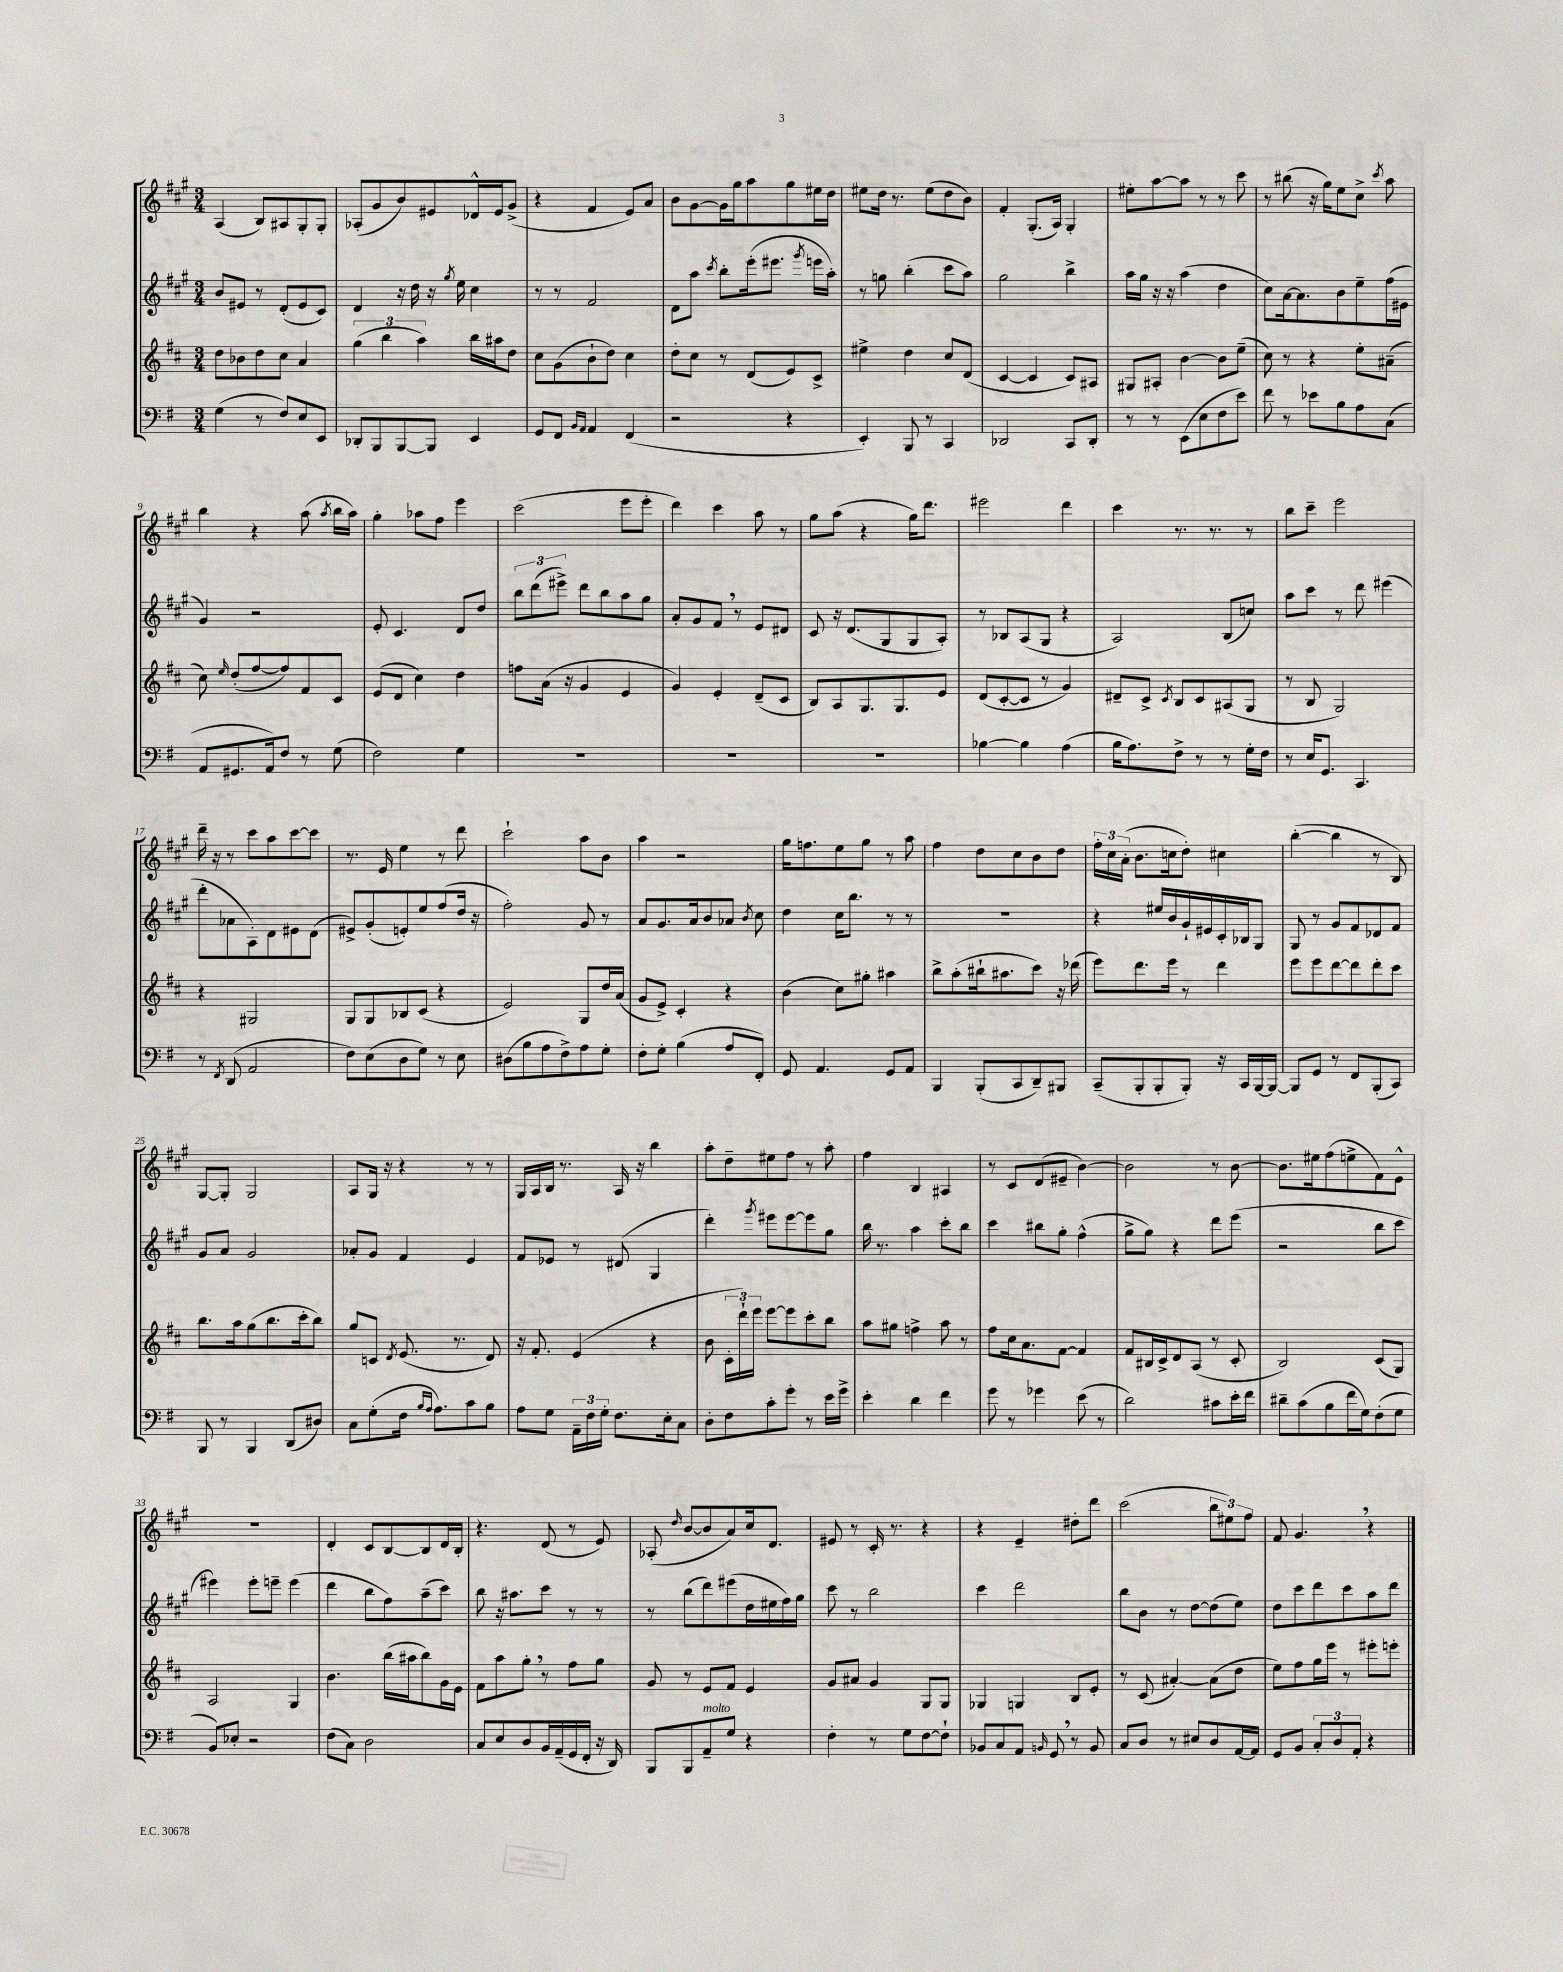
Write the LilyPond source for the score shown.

<<
\new StaffGroup <<
\new Staff = "s0" {
    \clef treble \key a \major \numericTimeSignature \time 3/4
    \autoBeamOff a4( b8[) ais8 gis8-. gis8]-. |
    aes8[-.( gis'8 b'8) eis'8 des'16-^ eis'16 gis'8]->( |
    r4 fis'4 e'8[) a'8] |
    b'8[ gis'8~ gis'16 gis''16 a''8 gis''8 eis''16 d''16] |
    eis''8[ d''16] r8. eis''8[( d''8 b'8]) |
    fis'4-. gis8.[-.( a16]) gis4-. |
    eis''8[-. a''8~ a''8] r8 r8 cis'''8 |
    r8 bis''8( r16 gis''16[) e''8 cis''8]-> \acciaccatura { cis'''8 } a''8 |
    b''4 r4 a''8( \acciaccatura { a''8 } b''16[ a''16]) |
    gis''4-. aes''8[ fis''8] e'''4 |
    cis'''2( e'''8[ e'''8]-. |
    d'''4) cis'''4 a''8 r8 |
    gis''8[ a''8]( r4 gis''16[) d'''8.] |
    eis'''2 d'''4 |
    cis'''4 r8. r8. r8 |
    b''8[ cis'''8]-- e'''2 |
    d'''16-- r16 r8 cis'''8[ a''8 cis'''8~ cis'''8] |
    r8. e'16 e''4 r8 d'''8 |
    cis'''2-! a''8[ b'8] |
    a''4 r2 |
    gis''16[ f''8. e''8 gis''8] r8 a''8 |
    fis''4 d''8[ cis''8 b'8 d''8] |
    \tuplet 3/2 { fis''16[-. cis''16 a'16]-.( } b'8.[ c''16 d''8]-.) cis''4 |
    b''4~-.( b''4 r8 b8) |
    gis8[~ gis8]-. gis2 |
    a8[ gis16] r16 r4 r8 r8 |
    gis16[ a16 b16] r8. a16 r16 b''4 |
    a''8[-. d''8-- eis''8 fis''8] r8 a''8-. |
    fis''4 b4 ais4 |
    r8 cis'8[ d'8( eis'8]-- b'4~) |
    b'2 r8 b'8~ |
    b'8.[ eis''16 fis''8( e''8-> fis'8) e'8]-^ |
    R2. |
    d'4-. cis'8[ b8~ b8 d'16 b16]-. |
    r4. d'8( r8 e'8) |
    aes8-.( \grace { d''16 } b'8[~ b'8 a'8) cis''16 d'8.] |
    eis'8 r8 cis'16-. r8. r4 |
    r4 e'4-- dis''8[-. d'''8] |
    cis'''2( \tuplet 3/2 { b''8[ eis''8) fis''8] } |
    fis'8 gis'4. \breathe r4 \bar "|." |
}
\new Staff = "s1" {
    \clef treble \key a \major \numericTimeSignature \time 3/4
    \autoBeamOff b'8[ eis'8] r8 d'8[-.( eis'8 cis'8]) |
    d'4 r16 d''16 r16 \acciaccatura { gis''8 } e''16 cis''4 |
    r8 r8 fis'2 |
    d'8[ a''8] \acciaccatura { cis'''8 } b''8[-. e'''16-.( eis'''8.] \acciaccatura { gis'''8 } e'''16[ a''16]-.) |
    r8 g''8 b''4-.( cis'''8[ a''8]) |
    gis''2 b''4-> |
    a''16[ gis''16] r16 r16 a''4( d''4 |
    cis''8[) a'16~ a'8. b'8 e''8-- fis''16( eis'16] |
    gis'4) r2 |
    e'8-. cis'4. d'8[ d''8] |
    \tuplet 3/2 { b''8[ d'''8( eis'''8]->) } d'''8[ b''8 a''8 gis''8] |
    a'8[-. gis'8 fis'8] \breathe r8 e'8[ dis'8] |
    cis'8 r16 d'8.[( gis8 gis8 a8]-.) |
    r8 bes8[ a8( gis8] r4 |
    a2) b8[( c''8]) |
    a''8[ cis'''8] r8 d'''8 eis'''4( |
    d'''8[-. aes'8 a8-.) d'8 eis'8 d'8]( |
    eis'8[->) gis'8-.( e'8-.) e''8 fis''8( d''16] r16 |
    fis''2-.) gis'8 r8 |
    a'8[ gis'8. a'16 b'8 aes'8] \acciaccatura { b'8 } cis''8 |
    d''4 cis''16[ b''8.] r8 r8 |
    R2. |
    r4 eis''16[ b'16 gis'16-! eis'16 cis'16-. bes16 gis8] |
    gis8 r8 gis'8[ fis'8 des'8 fis'8] |
    gis'8[ a'8] gis'2 |
    aes'8[-. gis'8] fis'4 e'4 |
    fis'8[ ees'8] r8 dis'8( gis4 |
    d'''4-.) \acciaccatura { gis'''8 } eis'''8[ eis'''8~ eis'''8 gis''8] |
    b''16 r8. a''4 cis'''8[-. b''8] |
    cis'''4 bis''8[ gis''8]-. fis''4-^( |
    gis''8[-> gis''8]) r4 d'''8[ e'''8]( |
    r2 b''8[ cis'''8] |
    eis'''4) eis'''8[-. e'''8]-- e'''4( |
    d'''4 b''8[ fis''8) a''8--( cis'''8]) |
    b''8 r16 ais''8.[ cis'''8] r8 r8 |
    r8 b''8[( d'''8) eis'''8( d''16 eis''16 fis''16) gis''16] |
    cis'''8 r8 b''2 |
    cis'''4 d'''2 |
    b''8[ b'8] r8 d''8[~ d''8( e''8]) |
    d''8[ cis'''8 d'''8 cis'''8 a''8 d'''8] \bar "|." |
}
\new Staff = "s2" {
    \clef treble \key d \major \numericTimeSignature \time 3/4
    \autoBeamOff d''8[ bes'8 d''8 cis''8] a'4 |
    \tuplet 3/2 { g''4( b''4 a''4) } b''16[ ais''16 d''8] |
    cis''8[ g'8( b'8-! d''8]) cis''4 |
    d''8[-. cis''8] r8 d'8[( e'8) cis'8]-> |
    eis''4-> d''4 cis''8[ d'8]( |
    cis'4~ cis'4 cis'8[) ais8] |
    gis8[ ais8]-. b'4~ b'8[ e''8]--( |
    cis''8) r8 r4 e''8[-. ais'8]--( |
    cis''8) \grace { e''16 } d''8[-.( fis''8~ fis''8) fis'8 cis'8] |
    e'8[( d'8] cis''4) d''4 |
    f''8[ a'16]( r16 g'4 e'4 |
    g'4) e'4-. d'8[--( cis'8] |
    b8[) a8 g8. g8. e'8] |
    d'8[( cis'8~-. cis'8] r8 g'4) |
    dis'8[-- cis'8]-> \acciaccatura { cis'8 } b8[ cis'8 ais8( g8] |
    r8 b8 g2) |
    r4 gis2 |
    g8[ g8 bes8 cis'8]( r4 |
    e'2) g8[ d''16 a'16]( |
    g'8[ e'8]->) cis'4-. r4 |
    b'4( cis''8[) gis''8]-. ais''4 |
    b''8[-> a''8-.( bis''16-! ais''8. cis'''8]) r16 des'''16( |
    e'''8[) d'''8. e'''16] r8 d'''4 |
    e'''8[ e'''8 d'''8~ d'''8 d'''8-. cis'''8] |
    b''8.[ a''16 g''8( b''8. cis'''16-. b''8]) |
    g''8[ c'8] \acciaccatura { d'8 } e'8.( r8. d'8) |
    r16 fis'8.-. e'4( r4 |
    b'8 \tuplet 3/2 { cis'16[-. d'''16-!) e'''16] } e'''8[~ e'''8 cis'''8-. b''8] |
    a''8[ gis''8] f''4-> a''8 r8 |
    fis''8[ cis''16 a'8. fis'8]~ fis'4 |
    fis'8[ bis16 cis'16-> d'8 a8]( r8 cis'8-. |
    b2) cis'8[( g8]) |
    a2 g4 |
    b'4. b''16[( ais''16 b''8) g'16 e'16] |
    fis'8[ a''8 g''8]-. \breathe r8 fis''8[ g''8] |
    g'8 r8 e'8[ fis'8] e'4 |
    g'8[ ais'8] g'4 g8[ g8] |
    ges4 g4 b8[ e'8]-. |
    r8 cis'8( ais'4~-.) ais'8[( d''8] |
    e''8[) fis''8 g''16 e'''16] r8 eis'''8[-. e'''8]-. \bar "|." |
}
\new Staff = "s3" {
    \clef bass \key g \major \numericTimeSignature \time 3/4
    \autoBeamOff g4( r8 fis8[) e8 e,8] |
    des,8[-. b,,8 b,,8~ b,,8] e,4 |
    g,8[ fis,8] \grace { b,16[ a,16] } a,4 fis,4( |
    r2 r4 |
    e,4-.) b,,8 r8 c,4 |
    des,2 c,8[ des,8]-. |
    r8 r8 e,8[( e8 fis8 e'8]) |
    fis'8 r8 ees'8[ b8 a8 c8]( |
    a,8[ gis,8. a,16) fis8] r8 g8( |
    fis2) g4 |
    R2. |
    R2. |
    R2. |
    bes4~ bes4 a4( |
    b16[ a8.) fis8]-> r8 r8 g16[-. fis16] |
    r8 e16[ g,8.] c,4. |
    r8 \acciaccatura { fis,8 } d,8( a,2 |
    fis8[) e8( d8 g8]) r8 e8 |
    dis8[( b8 a8 fis8->) a8 g8]-. |
    fis8[-. g8]-. b4( a8[ fis,8]-.) |
    g,8 a,4. g,8[ a,8] |
    b,,4 b,,8[-.( c,8 d,8--) bis,,8] |
    c,8[--( b,,8-. b,,8-. b,,8]-.) r16 c,16[ b,,16~ b,,16]~ |
    b,,8[ g,8] r8 fis,8[ b,,8-.( c,8]) |
    b,,8 r8 b,,4 d,8[( dis8]) |
    c8[ g8-.( fis16] \grace { b16[ a16] } a8.[) c'8 b8] |
    a8[ g8] \tuplet 3/2 { a,16[-- fis16 g16]-. } fis8.[ e16-. c8] |
    d8[-. fis8 c'8-. g'8]-. r8 e'16[ g'16]-> |
    e'4-. d'4 fis'4 |
    g'8 r8 ges'4 e'8( r8 |
    d'2) cis'8[ e'16-. fis'16] |
    dis'8[-- c'8( b8 fis'16 g16) fis8-.( g8] |
    b,8[) ees8]-. r2 |
    fis8[( c8]) d2 |
    c8[ e8 d8 b,16 a,16--( g,16 fis,16]-. r16 d,16) |
    b,,8[ b,,8 a,8--^\markup { \italic "molto" } g8] r4 |
    fis4-. r8 g8[ fis8~ fis8]-! |
    bes,8[ c8 a,8] \grace { b,16 } g,8 \breathe r8 b,8 |
    c8[ d8] r8 eis8[ d8 a,16~ a,16] |
    g,8[ b,8] \tuplet 3/2 { c8[-. d8 a,8]-. } r4 \bar "|." |
}
>>
>>
